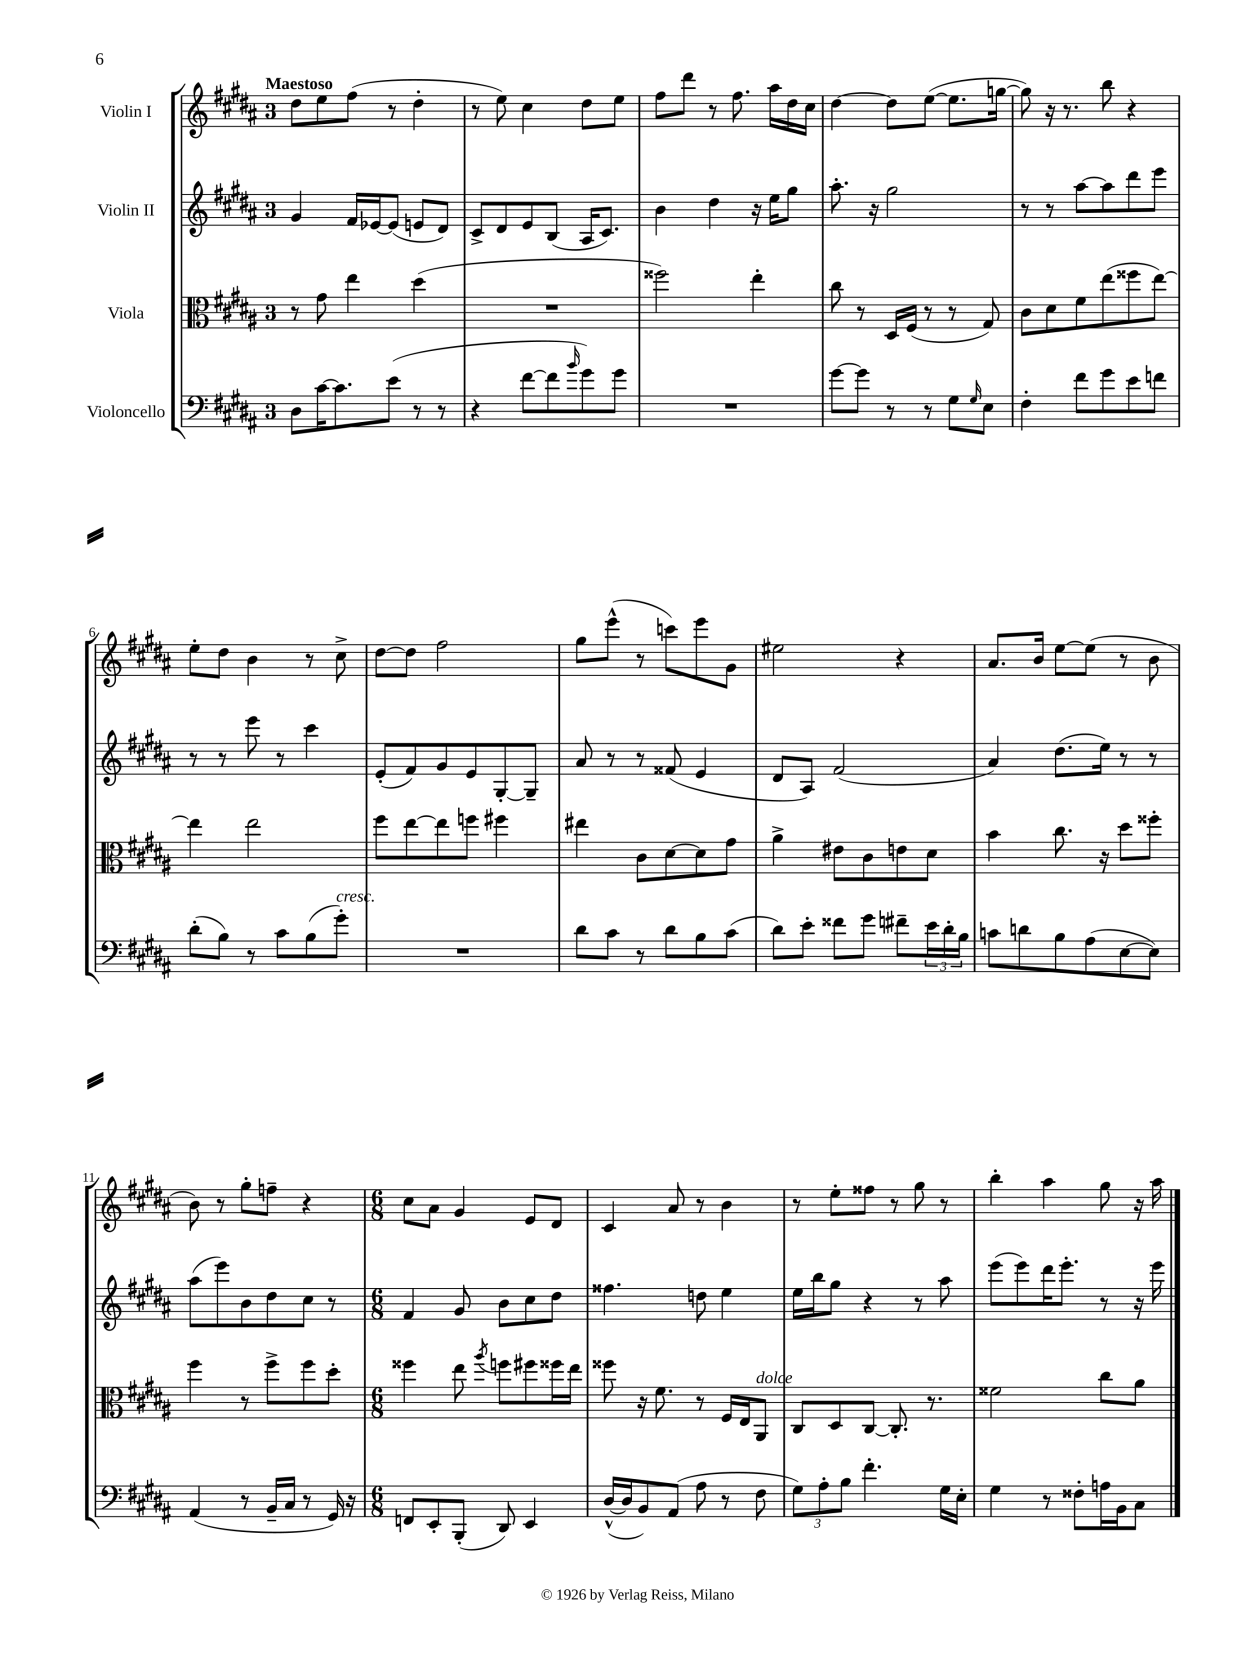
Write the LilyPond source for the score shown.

<<
\new StaffGroup <<
\new Staff = "s0" \with { instrumentName = "Violin I" } {
    \clef treble \key b \major \once \override Staff.TimeSignature.style = #'single-digit \time 3/4 \tempo "Maestoso"
    dis''8 e''8 fis''8( r8 dis''4-. |
    r8 e''8) cis''4 dis''8 e''8 |
    fis''8 dis'''8 r8 fis''8. ais''16 dis''16 cis''16 |
    dis''4~ dis''8 e''8~( e''8. g''16~ |
    g''8) r16 r8. b''8 r4 |
    e''8-. dis''8 b'4 r8 cis''8-> |
    dis''8~ dis''8 fis''2 |
    gis''8 e'''8-^( r8 c'''8) e'''8 gis'8 |
    eis''2 r4 |
    ais'8. b'16 e''8~ e''8( r8 b'8 |
    b'8) r8 gis''8-. f''8-- r4 |
    \numericTimeSignature \time 6/8 cis''8 ais'8 gis'4 e'8 dis'8 |
    cis'4 ais'8 r8 b'4 |
    r8 e''8-. fisis''8 r8 gis''8 r8 |
    b''4-. ais''4 gis''8 r16 ais''16 \bar "|." |
}
\new Staff = "s1" \with { instrumentName = "Violin II" } {
    \clef treble \key b \major \once \override Staff.TimeSignature.style = #'single-digit \time 3/4
    gis'4 fis'16 ees'16~ ees'8( e'8 dis'8) |
    cis'8-> dis'8 e'8 b8( ais16 cis'8.) |
    b'4 dis''4 r16 e''16 gis''8 |
    ais''8.-. r16 gis''2 |
    r8 r8 ais''8~ ais''8 dis'''8 e'''8 |
    r8 r8 e'''8 r8 cis'''4 |
    e'8-.( fis'8) gis'8 e'8 gis8~-. gis8-- |
    ais'8 r8 r8 fisis'8( e'4 |
    dis'8 ais8) fis'2( |
    ais'4) dis''8.( e''16) r8 r8 |
    ais''8( e'''8) b'8 dis''8 cis''8 r8 |
    \numericTimeSignature \time 6/8 fis'4 gis'8 b'8 cis''8 dis''8 |
    fisis''4. d''8 e''4 |
    e''16 b''16 gis''8 r4 r8 ais''8 |
    e'''8( e'''8) dis'''16 e'''8.-. r8 r16 e'''16 \bar "|." |
}
\new Staff = "s2" \with { instrumentName = "Viola" } {
    \clef alto \key b \major \once \override Staff.TimeSignature.style = #'single-digit \time 3/4
    r8 gis'8 e''4 dis''4( |
    R2. |
    fisis''2) e''4-. |
    cis''8 r8 dis16 fis16( r8 r8 gis8) |
    cis'8 dis'8 fis'8 e''8( fisis''8 e''8~) |
    e''4 e''2 |
    fis''8 e''8~ e''8 f''8 fis''4 |
    eis''4 cis'8 dis'8~ dis'8 gis'8 |
    ais'4-> eis'8 cis'8 e'8 dis'8 |
    b'4 cis''8. r16 dis''8 fisis''8-. |
    fis''4 r8 fis''8-> fis''8 dis''8-. |
    \numericTimeSignature \time 6/8 fisis''4 e''8 \acciaccatura { ais''8 } f''8 fis''8 fisis''16 e''16 |
    fisis''8 r16 fis'8. r8 fis16 e16 ais,8^\markup { \italic "dolce" } |
    cis8 dis8 cis8~ cis8.-. r8. |
    fisis'2 cis''8 ais'8 \bar "|." |
}
\new Staff = "s3" \with { instrumentName = "Violoncello" } {
    \clef bass \key b \major \once \override Staff.TimeSignature.style = #'single-digit \time 3/4
    dis8 cis'16~ cis'8. e'8( r8 r8 |
    r4 fis'8~ fis'8 \grace { b'16 } gis'8) gis'8 |
    R2. |
    gis'8~ gis'8 r8 r8 gis8 \grace { gis16 } e8 |
    fis4-. fis'8 gis'8 e'8 f'8 |
    dis'8-.( b8) r8 cis'8 b8( gis'8-.^\markup { \italic "cresc." }) |
    R2. |
    dis'8 cis'8 r8 dis'8 b8 cis'8( |
    dis'8) e'8-. fisis'8 gis'8 fis'8-- \tuplet 3/2 { e'16 dis'16-. b16 } |
    c'8 d'8 b8 ais8( e8~ e8) |
    ais,4( r8 b,16-- cis16 r8 gis,16) r16 |
    \numericTimeSignature \time 6/8 f,8 e,8-. b,,8-.( dis,8) e,4 |
    dis16~-^( dis16 b,8) ais,8( ais8 r8 fis8 |
    \tuplet 3/2 { gis8) ais8-. b8 } fis'4.-. gis16 e16-. |
    gis4 r8 fisis8-. a16 b,16 cis8 \bar "|." |
}
>>
>>
